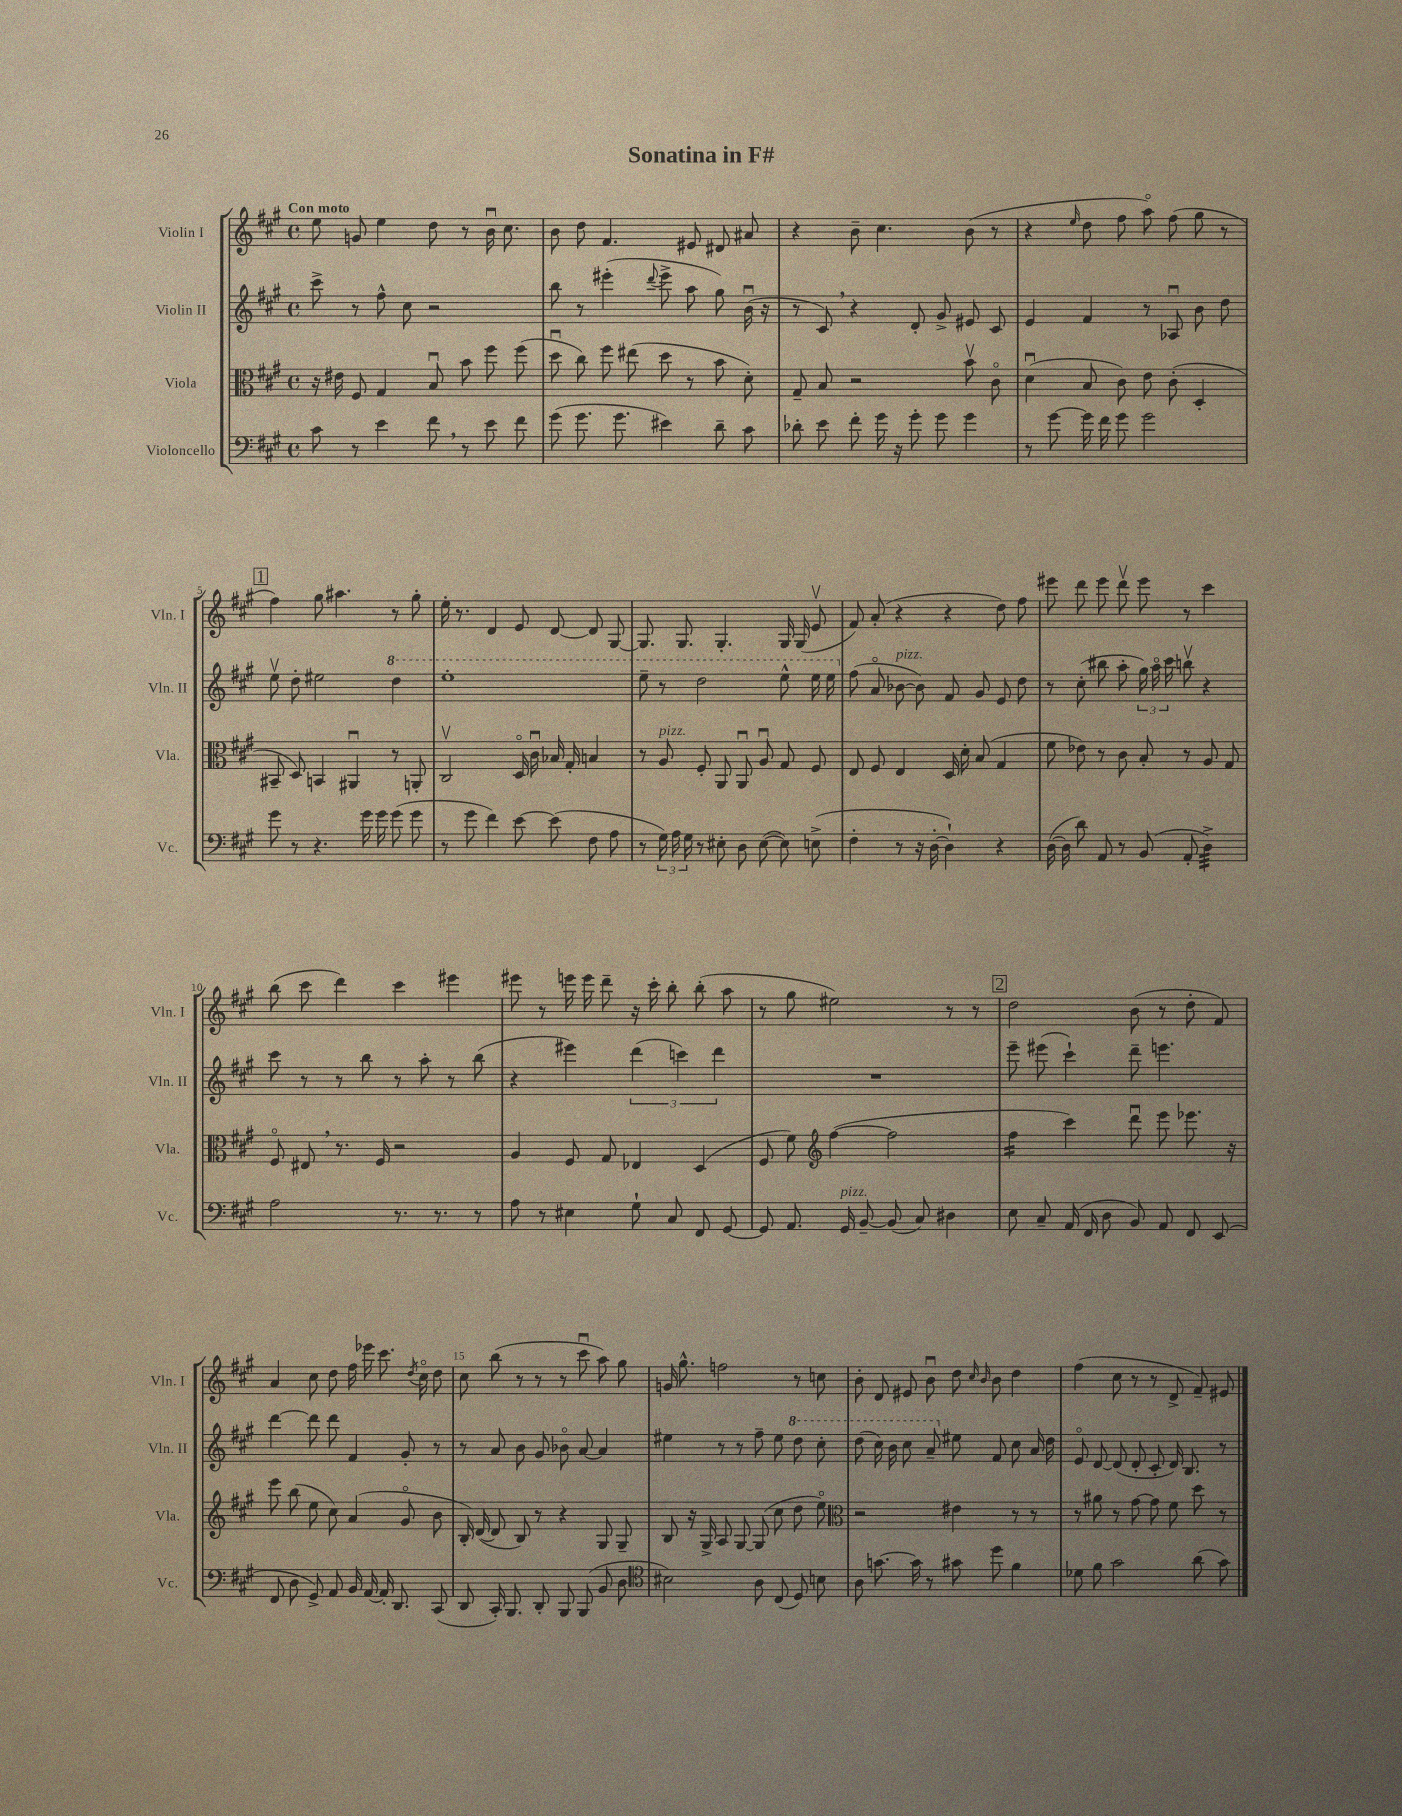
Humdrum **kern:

**kern	**kern	**kern	**kern
*staff4	*staff3	*staff2	*staff1
*clefF4	*clefC3	*clefG2	*clefG2
*k[f#c#g#]	*k[f#c#g#]	*k[f#c#g#]	*k[f#c#g#]
*M4/4	*M4/4	*M4/4	*M4/4
*met(c)	*met(c)	*met(c)	*met(c)
8c#	16r	8ccc#^	8ee
.	16e#	.	.
8r	8F#	8r	8g
4e	4G#	8ff#^^	4ee
.	.	8cc#	.
8f#	8Bu	2r	8dd
8r	8b	.	8r
8e	8ff#	.	16bu
.	.	.	8.cc#
8f#	(8ff#	.	.
=	=	=	=
(8g#	8ddu	8bb	8b
8.g#	8cc#)	8r	8dd
.	8ff#	(4eee#'	4.f#
8.g#	.	.	.
.	(8ee#	.	.
.	.	8qqddd	.
4e#)	8dd	8eee#^	.
.	8r	8aa	8e#
8d~	8b	8gg#)	8d#
8c#	8d')	(16bu	8a#
.	.	16r	.
=	=	=	=
8d-'	8G#~	8r	4r
8e	8B	8c#)	.
8f#'	2r	4r	8b~
16g#	.	.	4.cc#
16r	.	.	.
8g#'	.	8d'	.
8g#	.	8g#^	.
4g#	8bv	8e#	(8b
.	8c#o	8c#	8r
=	=	=	=
8r	(4du	4e	4r
[8g#	.	.	.
.	.	.	16qqee
16g#]	8B	4f#	8dd
16f#	.	.	.
8g#	8c#)	.	8ff#
2g#	8e	8r	8aao)
.	(8c#'	8A-u	(8ff#
.	4D'	8b	8gg#
.	.	8dd	8r
=	=	=	=
8g#	8BB#~	8eev	4ff#)
8r	8D)	8dd'	.
4.r	4BB	2ee#	8gg#
.	.	.	4.aa#
.	4AA#u	.	.
16g#	.	.	.
16g#	.	.	.
(8g#	8r	4ddd	8r
8g#	8AA'	.	8gg#'
=	=	=	=
8r	2C#v	1eee'	16ee'
.	.	.	8.r
8g#	.	.	.
4f#)	.	.	4d
[8e	16Do	.	8e
.	16c#u	.	.
(8e]	16B-	.	[8d
.	16G#'	.	.
8F#	4B	.	8d]
8A	.	.	[8G#
=	=	=	=
8r	8r	8eee~	8.G#]
24G#)	8A	8r	.
24A	.	.	.
.	.	.	8.G#
24G#	.	.	.
8r	8F#'	2ddd	.
8E#'	8AA	.	4.G#'
8D	8AAu	.	.
([8E#	8Au	.	.
8E#])	8G#	8eee^^	16G#
.	.	.	(16G#
(8E^	8F#	16eee	8ev
.	.	16eee	.
=	=	=	=
4F#'	8E	(8ff#	8f#)
.	8F#	8ao	(8a'
8r	4E	[8b-	4r
16r	.	8b-])	.
[16D'	.	.	.
4D`])	16D	8f#	4r
.	16d'	.	.
.	(8B	8g#	.
4r	4G#	8e	8dd)
.	.	8dd	8ff#
=	=	=	=
([16D	8f#	8r	8eee#
16D]	.	.	.
8d)	8e-)	(8cc#'	8ddd
8AA	8r	8bb#	8eee#
8r	8c#	8aa'	8dddv
(8BB	8B'	24gg#)	8eee#
.	.	24aao	.
.	.	24ccc#	.
8AA'	8r	8bbv	8r
4D^)	8A	4r	4ccc#
.	8G#	.	.
=	=	=	=
2A	8F#o	8ccc#	(8bb
.	8E#	8r	8ccc#
.	8.r	8r	4ddd)
.	.	8bb	.
.	16F#	.	.
8.r	2r	8r	4ccc#
.	.	8aa'	.
8.r	.	.	.
.	.	8r	4eee#
8r	.	(8bb	.
=	=	=	=
8A	4A	4r	8eee#
8r	.	.	8r
4E#	8F#	4eee#)	16eee
.	.	.	16eee
.	8G#	.	8ddd~
8G#`	4E-	(6ddd	16r
.	.	.	16ccc#'
8C#	.	.	8bb'
.	.	6ccc)	.
8FF#	(4D	.	(8bb'
.	.	6ddd	.
[8GG#	.	.	8aa
=	=	=	=
8GG#]	8F#	1r	8r
8.AA	8f#)	.	8gg#
*	*clefG2	*	*
.	([4ff#	.	2ee#)
16GG#	.	.	.
[8BB~	.	.	.
(8BB]	2ff#]	.	.
8C#)	.	.	.
4D#	.	.	8r
.	.	.	8r
=	=	=	=
8E	4ff#	8eee~	2dd
8C#~	.	(8eee#	.
(16AA	4ccc#)	4ccc#`)	.
16FF#	.	.	.
8D	.	.	.
8BB)	8dddu	8ddd~	(8b
8AA	8eee	4.eee	8r
8FF#	8.eee-	.	8dd'
(8EE	.	.	8f#)
.	16r	.	.
=	=	=	=
8FF#	8eee	[4ddd	4a
8D	(8bb	.	.
8GG#^)	8ee	8ddd]	8cc#
8AA	8cc#)	8ddd	8dd
16BB	(4a	4f#	16ff#
[16AA	.	.	16eee-
16AA']	.	.	8.ccc#
8.DD	.	.	.
.	8g#o	8g#'	.
.	.	.	8qdd
.	.	.	16cc#o
(8CC#	8b	8r	8dd
=	=	=	=
8DD	16B')	8r	8cc#
.	([16d	.	.
16CC#')	8d]	8a	(8bb
8.BBB	.	.	.
.	8B)	8b	8r
8DD'	8r	8g#	8r
8BBB	4r	8b-o	8r
(8BBB	.	[8a	8ccc#u
8BB	8G#	4a]	8aa)
8D	8G#~	.	8gg#
=	=	=	=
*clefC4	*	*	*
2B#)	8B	4ee#	16g
.	.	.	8.gg#^^
.	16r	.	.
.	16G#^	.	.
.	8A	8r	2ff
.	[8G#	8r	.
8A	(8G#]	8ff#~	.
(8C#	8cc#	8ee#	.
8D)	8dd	8ddd	8r
8B	8eeo)	8ccc#'	8cc
=	=	=	=
*	*clefC3	*	*
8A	2r	(8ddd	8b'
[8.g	.	16ccc#)	8d
.	.	16bb	.
.	.	8ccc#	8e#
16g]	.	.	.
8r	.	8aa~	8bu
8g#	4e#	8ee#	8dd
.	.	.	16qqcc#
.	.	.	16qqb
8dd	.	8f#	8b
4f#	8r	8cc#	4dd
.	8r	16a	.
.	.	16dd	.
=	=	=	=
8d-	8r	8eo	(4ff#
8f#	8a#	[8d	.
2g#	8r	(8d]	8cc#
.	[8g#	8d'	8r
.	8g#]	8c#'	8r
.	8f#	16d)	8d^
.	.	8.B	.
(8a	8dd	.	8f#~)
8g#)	8r	8r	8e#
==	==	==	==
*-	*-	*-	*-
